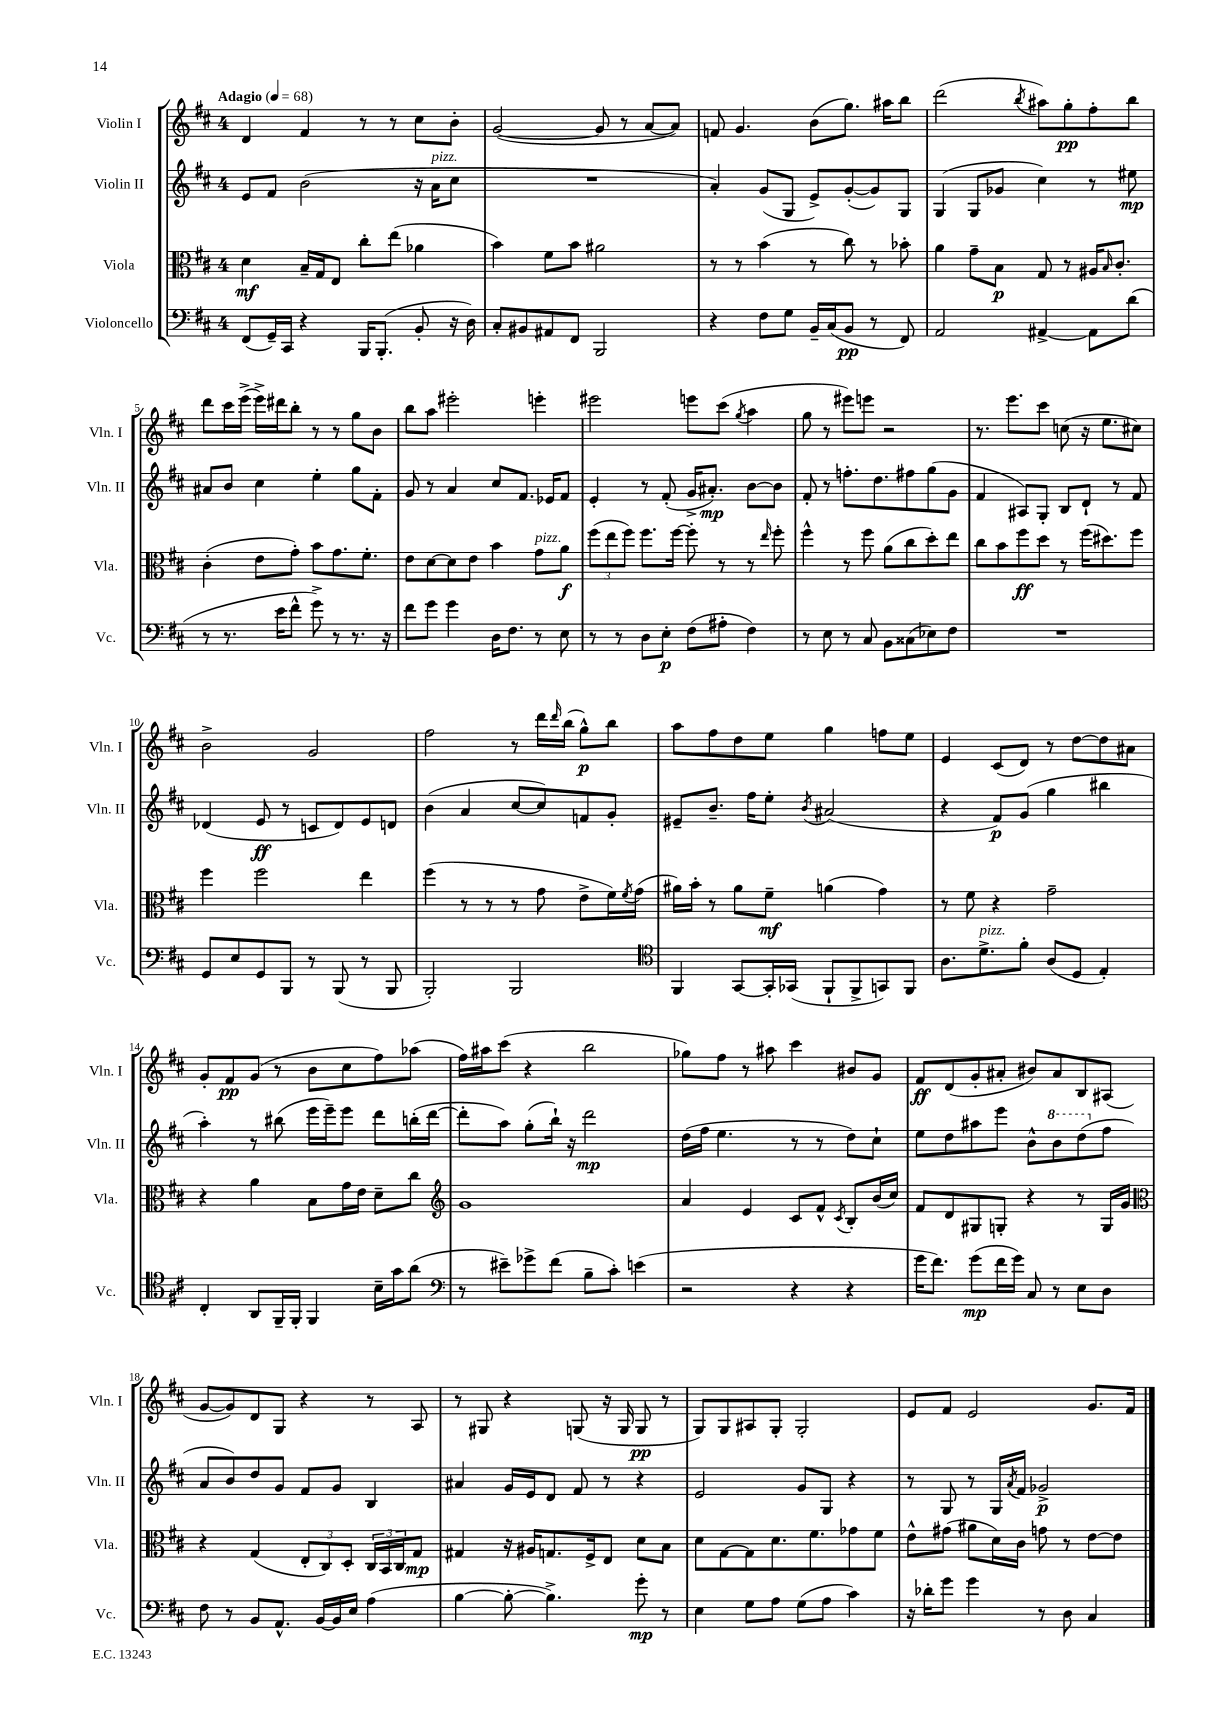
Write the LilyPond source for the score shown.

<<
\new StaffGroup <<
\new Staff = "s0" \with { instrumentName = "Violin I" shortInstrumentName = "Vln. I" } {
    \clef treble \key d \major \once \override Staff.TimeSignature.style = #'single-digit \time 4/4 \tempo "Adagio" 4 = 68
    d'4 fis'4 r8 r8 cis''8 b'8-. |
    g'2~( g'8 r8 a'8~ a'8) |
    f'8 g'4. b'8( g''8.) ais''16 b''8 |
    d'''2( \acciaccatura { b''8 } ais''8) g''8-.\pp fis''8-. b''8 |
    d'''8 cis'''16 e'''16->( e'''16->) dis'''16 b''8-. r8 r8 g''8 b'8 |
    b''8 a''8 eis'''2-. e'''4-. |
    eis'''2 e'''8 cis'''8( \acciaccatura { g''8 } a''4 |
    g''8 r8 eis'''8) e'''8 r2 |
    r8. e'''8. cis'''8 c''8( r16 e''8. cis''8) |
    b'2-> g'2 |
    fis''2 r8 d'''16 \grace { d'''16 } b''16( g''8-^\p) b''8 |
    a''8 fis''8 d''8 e''8 g''4 f''8 e''8 |
    e'4 cis'8( d'8) r8 d''8~ d''8 ais'8 |
    g'8-. fis'8\pp g'8( r8 b'8 cis''8 fis''8) aes''8( |
    fis''16) ais''16 cis'''8( r4 b''2 |
    ges''8) fis''8 r8 ais''8 cis'''4 bis'8 g'8 |
    fis'8\ff d'8( g'8-. ais'8-. bis'8) ais'8 b8 ais8( |
    g'8~ g'8) d'8 g8 r4 r8 a8 |
    r8 gis8 r4 g8( r16 g16 g8\pp r8 |
    g8) g8 ais8 g8-. g2-. |
    e'8 fis'8 e'2 g'8. fis'16 \bar "|." |
}
\new Staff = "s1" \with { instrumentName = "Violin II" shortInstrumentName = "Vln. II" } {
    \clef treble \key d \major \once \override Staff.TimeSignature.style = #'single-digit \time 4/4
    e'8 fis'8 b'2( r16 a'16^\markup { \italic "pizz." } cis''8 |
    R1 |
    a'4-.) g'8( g8 e'8->) g'8~-.( g'8) g8 |
    g4( g8 ges'8 cis''4) r8 eis''8\mp |
    ais'8 b'8 cis''4 e''4-. g''8 fis'8-. |
    g'8 r8 a'4 cis''8 fis'8. ees'16 fis'8 |
    e'4-. r8 fis'8-.( g'16-> ais'8.-.\mp) b'8~ b'8 |
    fis'8-. r8 f''8.-. d''8. fis''8 g''8( g'8 |
    fis'4 ais8) g8-. b8 d'8-! r8 fis'8 |
    des'4( e'8\ff r8 c'8 des'8) e'8 d'8 |
    b'4( a'4 cis''8~ cis''8) f'8 g'8-. |
    eis'8-- b'8.-- fis''16 e''8-. \acciaccatura { b'8 } ais'2( |
    r4 fis'8\p) g'8( g''4 bis''4 |
    a''4-.) r8 bis''8( e'''16 e'''16--) e'''8 d'''8 b''16-.( d'''16~ |
    d'''8-. a''8) g''8-.( b''16-!) r16 d'''2\mp |
    d''16( fis''16 e''4. r8 r8 d''8) cis''8-! |
    e''8 d''8 ais''8 e'''8 b'8-^ \ottava #1 b''8 d'''8( \ottava #0 fis''8 |
    a'8 b'8) d''8 g'8 fis'8 g'8 b4 |
    ais'4 g'16 e'16 d'8 fis'8 r8 r4 |
    e'2 g'8 g8 r4 |
    r8 g8 r8 g16 \acciaccatura { a'8 } fis'16 ges'2->\p \bar "|." |
}
\new Staff = "s2" \with { instrumentName = "Viola" shortInstrumentName = "Vla." } {
    \clef alto \key d \major \once \override Staff.TimeSignature.style = #'single-digit \time 4/4
    d'4\mf b16-- g16 e8 cis''8-. e''8( aes'4 |
    b'4) fis'8 b'8 ais'2 |
    r8 r8 b'4( r8 cis''8) r8 bes'8-. |
    a'4 g'8-- b8\p g8 r8 ais16 \grace { b16 } cis'8.-. |
    cis'4-.( e'8 g'8-.) b'8 g'8. fis'8.-. |
    e'8 d'8~ d'8 e'8 b'4 g'8^\markup { \italic "pizz." } a'8\f |
    \tuplet 3/2 { fis''8( e''8 fis''8) } fis''8. fis''16~ fis''8-. r8 r8 \grace { e''16 } fis''8-. |
    fis''4-^ r8 fis''8 a'8( cis''8 d''8-.) e''8 |
    cis''8 b'8 fis''8\ff d''8 r8 fis''16( dis''8.) fis''8 |
    fis''4 fis''2 e''4 |
    fis''4( r8 r8 r8 g'8 e'8-> fis'16) \acciaccatura { fis'8 } g'16( |
    ais'16) b'16-. r8 ais'8 fis'8--\mf a'4( g'4) |
    r8 fis'8 r4 g'2-- |
    r4 a'4 b8 g'16 e'16 d'8-- cis''8 |
    \clef treble g'1 |
    a'4 e'4 cis'8 fis'8-^ \acciaccatura { cis'8 } b8-. b'16( cis''16) |
    fis'8 d'8 gis8 g8-. r4 r8 g16 g'16 |
    \clef alto r4 g4( \tuplet 3/2 { e8-. cis8) d8-. } \tuplet 3/2 { cis16 b,16 cis16 } g8\mp |
    gis4 r16 ais16 g8. fis16-> e8 d'8 b8 |
    d'8 g8~ g8 d'8. fis'8. ges'8 fis'8 |
    e'8-^ gis'8( ais'8 d'16) cis'16 g'8 r8 e'8~ e'8 \bar "|." |
}
\new Staff = "s3" \with { instrumentName = "Violoncello" shortInstrumentName = "Vc." } {
    \clef bass \key d \major \once \override Staff.TimeSignature.style = #'single-digit \time 4/4
    fis,8( g,16--) cis,16 r4 b,,16 b,,8.-.( b,8-. r16 d16) |
    cis8-. bis,8 ais,8 fis,8 b,,2 |
    r4 fis8 g8 b,16-- cis16( b,8\pp r8 fis,8) |
    a,2 ais,4~-> ais,8 d'8( |
    r8 r8. e'16 fis'8-^ g'8->) r8 r8. r16 |
    fis'8 g'8 g'4 d16 fis8. r8 e8 |
    r8 r8 d8 e8-.\p fis8( ais8-. fis4) |
    r8 e8 r8 cis8 b,8 cisis8( ees8) fis8 |
    R1 |
    g,8 e8 g,8 b,,8 r8 b,,8( r8 b,,8 |
    b,,2-.) b,,2 |
    \clef tenor fis,4 g,8~ g,16-. ges,16( fis,8-! fis,8-> g,8) fis,8 |
    a8. d'8.->^\markup { \italic "pizz." } fis'8-. a8( d8 e4-.) |
    cis4-. a,8 fis,16-- fis,16-. fis,4 b16-- g'16 a'8( |
    \clef bass r8 eis'8--) ges'8-> fis'8( b8-- cis'8-.) e'4( |
    r2 r4 r4 |
    g'16 fis'8.) g'8\mp( fis'16 g'16) cis8 r8 e8 d8 |
    fis8 r8 b,8 a,8.-^ b,16~ b,16 e16 a4( |
    b4~ b8~-. b4.->) g'8-.\mp r8 |
    e4 g8 a8 g8( a8 cis'4) |
    r16 des'16-. g'8 g'4 r8 d8 cis4 \bar "|." |
}
>>
>>
